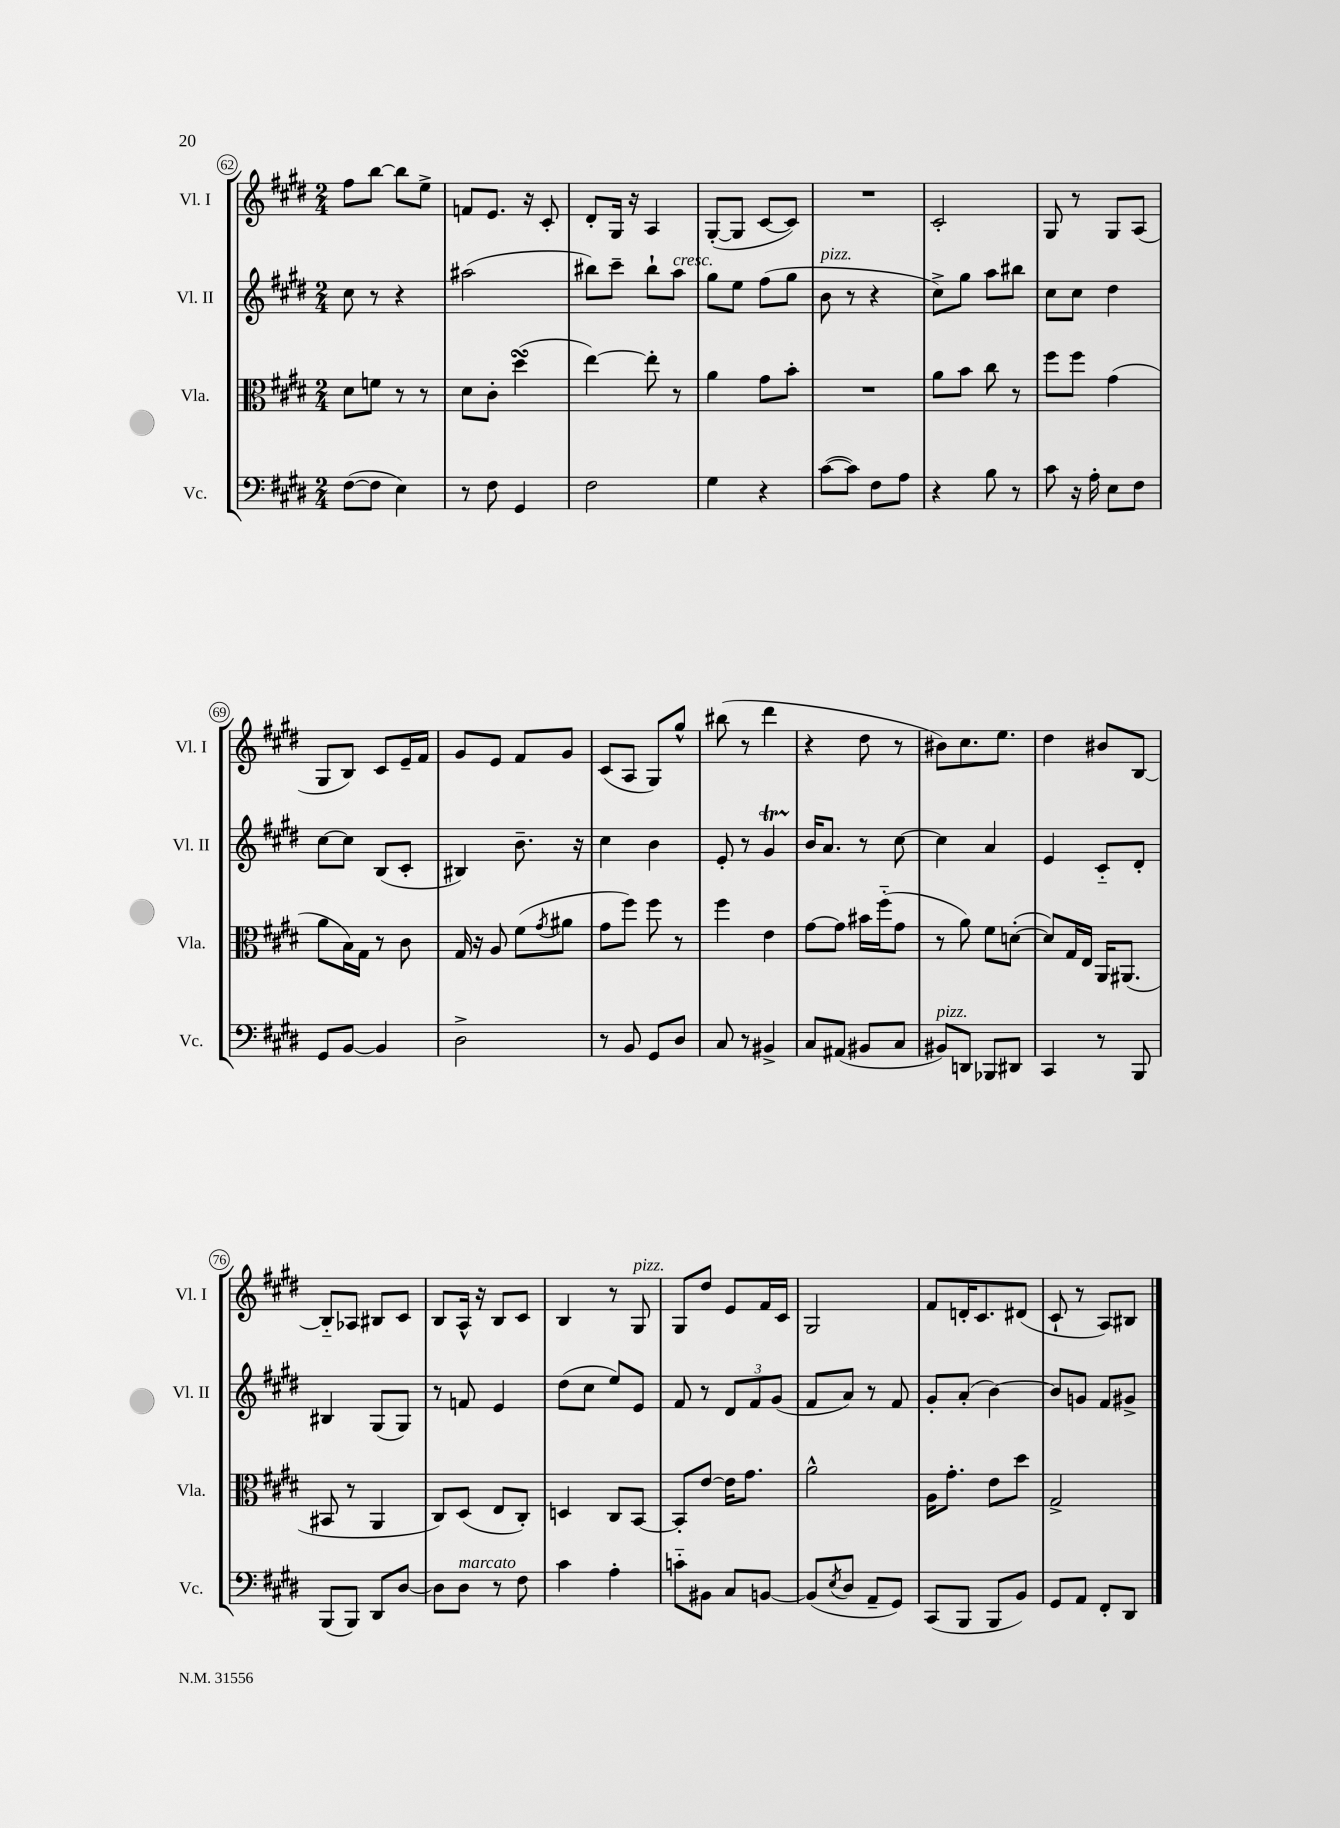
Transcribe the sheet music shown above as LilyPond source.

<<
\new StaffGroup <<
\new Staff = "s0" \with { instrumentName = "Vl. I" shortInstrumentName = "Vl. I" } {
    \clef treble \key e \major \numericTimeSignature \time 2/4
    fis''8 b''8~ b''8 e''8-> |
    f'8 e'8. r16 cis'8-. |
    dis'8-. gis16 r16 a4 |
    gis8~-.( gis8 cis'8~ cis'8) |
    R2 |
    cis'2-. |
    gis8 r8 gis8 a8( |
    gis8 b8) cis'8 e'16-- fis'16 |
    gis'8 e'8 fis'8 gis'8 |
    cis'8( a8 gis8) gis''8-^ |
    bis''8( r8 dis'''4 |
    r4 dis''8 r8 |
    bis'8) cis''8. e''8. |
    dis''4 bis'8 b8~ |
    b8-_ aes8 bis8 cis'8 |
    b8 a16-^ r16 b8 cis'8 |
    b4 r8 gis8^\markup { \italic "pizz." } |
    gis8 dis''8 e'8 fis'16 cis'16 |
    gis2 |
    fis'8 d'16-. cis'8. dis'8( |
    cis'8-! r8 a8) bis8 \bar "|." |
}
\new Staff = "s1" \with { instrumentName = "Vl. II" shortInstrumentName = "Vl. II" } {
    \clef treble \key e \major \numericTimeSignature \time 2/4
    cis''8 r8 r4 |
    ais''2( |
    bis''8) cis'''8-- bis''8-! a''8^\markup { \italic "cresc." } |
    gis''8 e''8 fis''8( gis''8 |
    b'8^\markup { \italic "pizz." } r8 r4 |
    cis''8->) gis''8 a''8 bis''8 |
    cis''8 cis''8 dis''4 |
    cis''8~ cis''8 b8( cis'8-. |
    bis4) b'8.-- r16 |
    cis''4 b'4 |
    e'8-. r8 gis'4\startTrillSpan |
    b'16\stopTrillSpan a'8. r8 cis''8~ |
    cis''4 a'4 |
    e'4 cis'8-_ dis'8-. |
    bis4 gis8( gis8) |
    r8 f'8 e'4 |
    dis''8( cis''8 e''8) e'8 |
    fis'8 r8 \tuplet 3/2 { dis'8 fis'8 gis'8( } |
    fis'8 a'8) r8 fis'8 |
    gis'8-. a'8-.( b'4~) |
    b'8 g'8 fis'8 gis'8-> \bar "|." |
}
\new Staff = "s2" \with { instrumentName = "Vla." shortInstrumentName = "Vla." } {
    \clef alto \key e \major \numericTimeSignature \time 2/4
    dis'8 f'8 r8 r8 |
    dis'8 cis'8-. dis''4\turn( |
    e''4~) e''8-. r8 |
    a'4 gis'8 b'8-. |
    R2 |
    a'8 b'8 cis''8 r8 |
    fis''8 fis''8 gis'4( |
    a'8 b16) gis16 r8 cis'8 |
    gis16 r16 a8 fis'8( \acciaccatura { gis'8 } ais'8 |
    gis'8 fis''8) fis''8 r8 |
    fis''4 e'4 |
    gis'8~ gis'8 bis'16 fis''16-_( gis'8 |
    r8 a'8) fis'8 d'8~-.( |
    d'8) gis16 e16 a,16 ais,8.( |
    bis,8 r8 a,4 |
    cis8) dis8( e8 cis8-.) |
    d4 cis8 b,8~ |
    b,8-. e'8~ e'16 gis'8. |
    a'2-^ |
    a16 gis'8.-. e'8 dis''8 |
    gis2-> \bar "|." |
}
\new Staff = "s3" \with { instrumentName = "Vc." shortInstrumentName = "Vc." } {
    \clef bass \key e \major \numericTimeSignature \time 2/4
    fis8~( fis8 e4) |
    r8 fis8 gis,4 |
    fis2 |
    gis4 r4 |
    cis'8~( cis'8) fis8 a8 |
    r4 b8 r8 |
    cis'8 r16 a16-. e8 fis8 |
    gis,8 b,8~ b,4 |
    dis2-> |
    r8 b,8 gis,8 dis8 |
    cis8 r8 bis,4-> |
    cis8 ais,8( bis,8 cis8 |
    bis,8^\markup { \italic "pizz." }) d,8 bes,,8 dis,8 |
    cis,4 r8 b,,8 |
    b,,8( b,,8) dis,8 dis8~ |
    dis8 dis8^\markup { \italic "marcato" } r8 fis8 |
    cis'4 a4-. |
    c'8-_ bis,8 cis8 b,8~ |
    b,8( \acciaccatura { e8 } dis8 a,8-- gis,8) |
    cis,8( b,,8 b,,8 b,8) |
    gis,8 a,8 fis,8-. dis,8 \bar "|." |
}
>>
>>
\layout { \context { \Score currentBarNumber = #62 \override BarNumber.stencil = #(make-stencil-circler 0.1 0.3 ly:text-interface::print) } }
